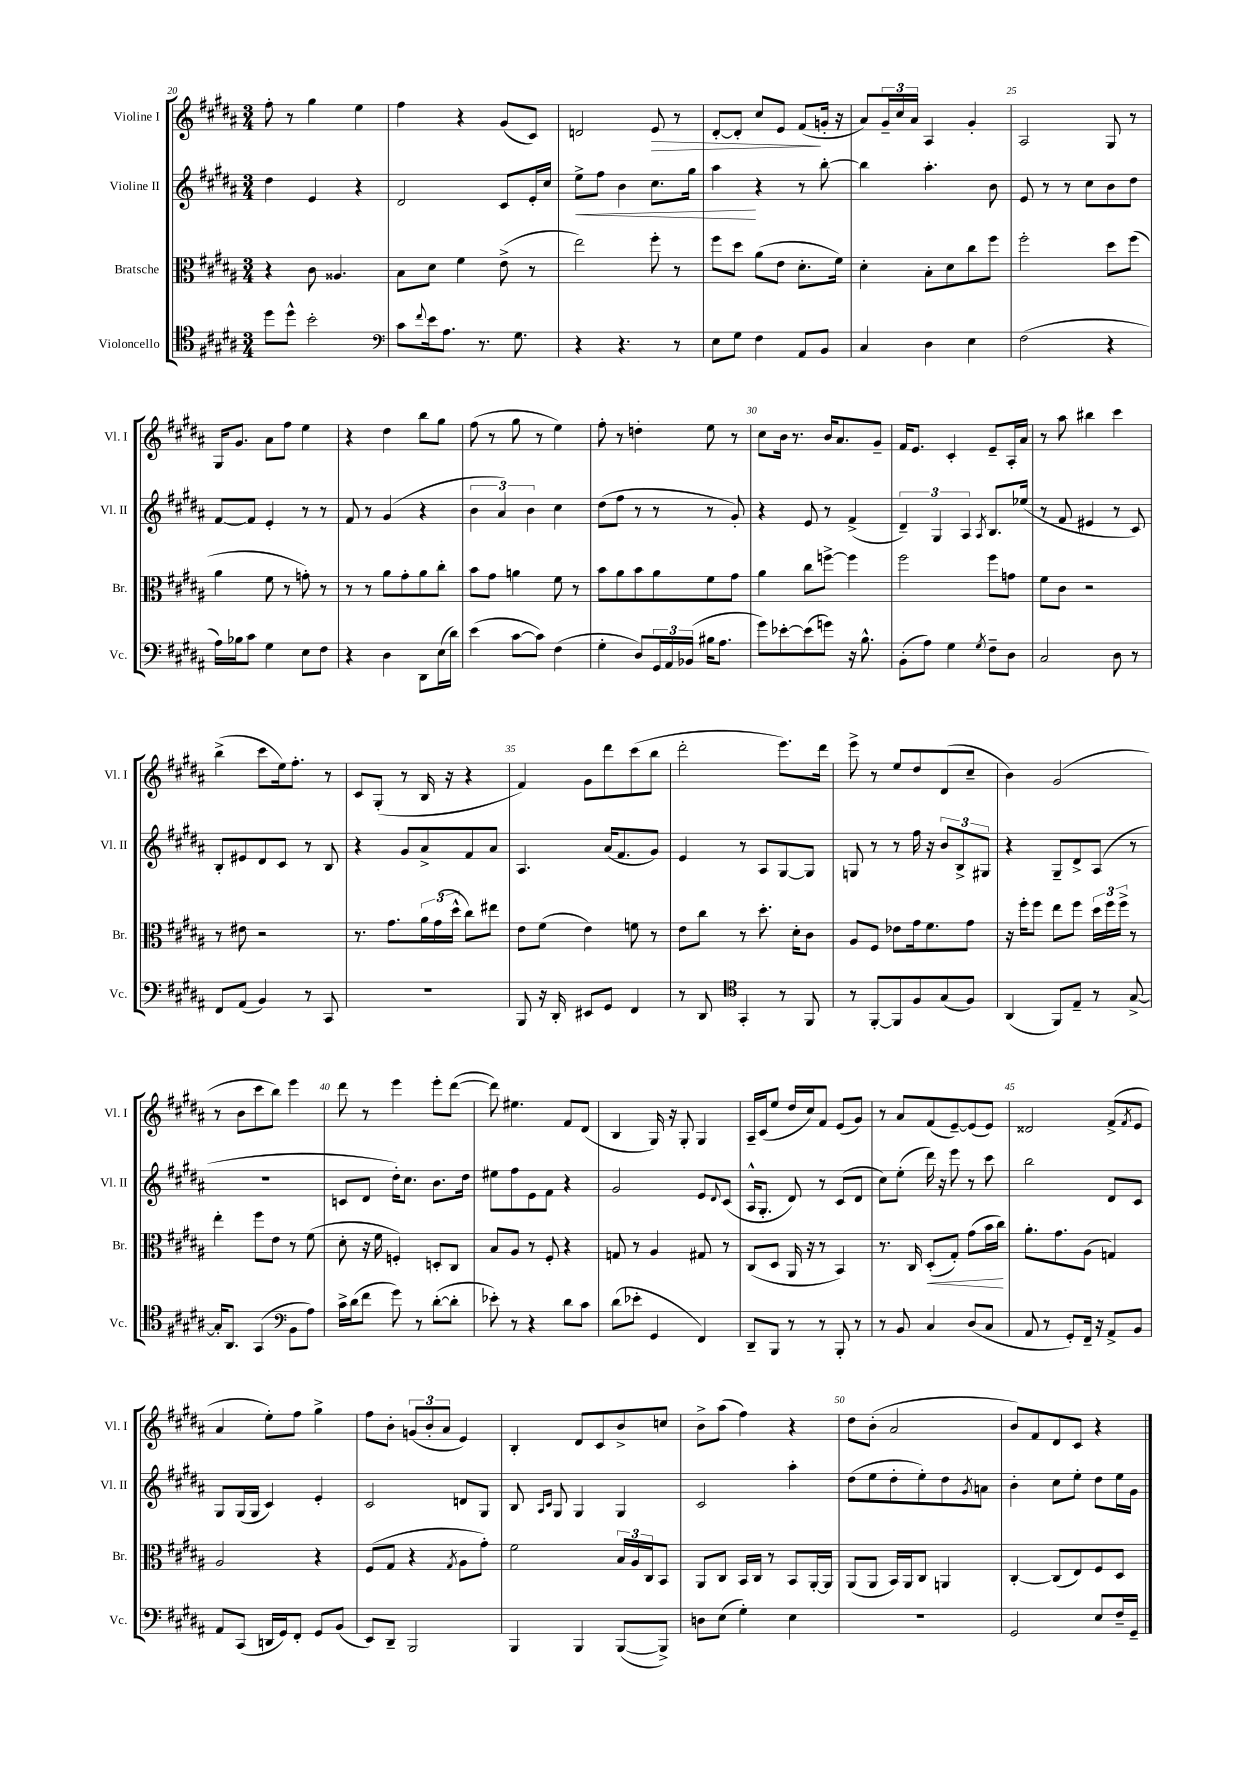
<<
\new StaffGroup <<
\new Staff = "s0" \with { instrumentName = "Violine I" shortInstrumentName = "Vl. I" } {
    \clef treble \key b \major \numericTimeSignature \time 3/4
    fis''8-. r8 gis''4 e''4 |
    fis''4 r4 gis'8( cis'8) |
    d'2 e'8\> r8 |
    dis'8~-. dis'8-. cis''8 e'8 fis'8\!( g'16-. r16 |
    ais'8) \tuplet 3/2 { gis'16-- cis''16 ais'16 } ais4 gis'4-. |
    ais2 gis8 r8 |
    gis16 gis'8. ais'8 fis''8 e''4 |
    r4 dis''4 b''8 gis''8 |
    fis''8( r8 gis''8 r8 e''4) |
    fis''8-. r8 d''4-. e''8 r8 |
    cis''8 b'16 r8. b'16 ais'8. gis'8-- |
    fis'16 e'8. cis'4-. e'8-- ais16-. ais'16 |
    r8 ais''8 bis''4 cis'''4 |
    b''4->( cis'''8 e''16) fis''8.-. r8 |
    cis'8 gis8-.( r8 b16 r16 r4 |
    fis'4) gis'8 dis'''8 cis'''8( b''8 |
    dis'''2-. e'''8.) dis'''16 |
    e'''8-> r8 e''8 dis''8 dis'8( cis''8-- |
    b'4) gis'2( |
    r8 b'8 cis'''8 b''8) e'''4 |
    dis'''8 r8 e'''4 e'''8-. dis'''8~( |
    dis'''8) eis''4. fis'8 dis'8( |
    b4 gis16) r16 gis8-. gis4 |
    ais16-- cis'16( e''8 dis''16 cis''16) fis'8 e'8( gis'8) |
    r8 ais'8 fis'8( e'8~--) e'8( e'8) |
    disis'2 fis'8->( \acciaccatura { fis'8 } e'8 |
    ais'4 e''8-.) fis''8 gis''4-> |
    fis''8 b'8-. \tuplet 3/2 { g'8( b'8-. ais'8 } e'4) |
    b4-. dis'8 cis'8 b'8-> c''8 |
    b'8-> ais''8( fis''4) r4 |
    dis''8 b'8-.( ais'2 |
    b'8) fis'8 dis'8 cis'8 r4 \bar "|." |
}
\new Staff = "s1" \with { instrumentName = "Violine II" shortInstrumentName = "Vl. II" } {
    \clef treble \key b \major \numericTimeSignature \time 3/4
    dis''4 e'4 r4 |
    dis'2 cis'8 e'16-. cis''16 |
    e''8->\< fis''8 b'4 cis''8. gis''16 |
    ais''4\! r4 r8 b''8~-. |
    b''4 ais''4.-. b'8 |
    e'8 r8 r8 cis''8 b'8 dis''8 |
    fis'8~ fis'8 e'4-. r8 r8 |
    fis'8 r8 gis'4( r4 |
    \tuplet 3/2 { b'4 ais'4) b'4 } cis''4 |
    dis''8( fis''8 r8 r8 r8 gis'8-.) |
    r4 e'8 r8 fis'4->( |
    \tuplet 3/2 { dis'4--) gis4 ais4 } \acciaccatura { ais8 } b8. ees''16( |
    r8 fis'8 eis'4 r8 cis'8) |
    b8-. eis'8 dis'8 cis'8 r8 b8 |
    r4 gis'8 ais'8-> fis'8 ais'8 |
    ais4. ais'16( fis'8. gis'8) |
    e'4 r8 ais8 gis8~ gis8 |
    g8 r8 r8 fis''16 r16 \tuplet 3/2 { b'8 b8-> gis8 } |
    r4 gis8-- dis'8-> ais8( r8 |
    R2. |
    c'8 dis'8 dis''16-.) cis''8. b'8. dis''16 |
    eis''8 fis''8 e'8 fis'8 r4 |
    gis'2 e'8 \appoggiatura { dis'8 } cis'8( |
    ais16-^ gis8.-. dis'8) r8 cis'8( dis'8 |
    cis''8) e''8-.( dis'''16) r16 e'''8 r8 cis'''8 |
    b''2 dis'8 cis'8 |
    gis8 gis16( gis16 cis'4) e'4-. |
    cis'2 d'8 gis8 |
    b8 \grace { ais16 cis'16 } gis8 gis4 gis4 |
    cis'2 ais''4-. |
    dis''8( e''8 dis''8-. e''8-.) dis''8 \acciaccatura { gis'8 } a'8 |
    b'4-. cis''8 e''8-. dis''8 e''16 gis'16 \bar "|." |
}
\new Staff = "s2" \with { instrumentName = "Bratsche" shortInstrumentName = "Br." } {
    \clef alto \key b \major \numericTimeSignature \time 3/4
    r4 cis'8 aisis4. |
    b8 dis'8 fis'4 e'8->( r8 |
    e''2) fis''8-. r8 |
    fis''8 dis''8 ais'8( e'8 dis'8.-. fis'16) |
    dis'4-. b8-. dis'8 cis''8 fis''8 |
    fis''2-. dis''8 fis''8( |
    ais'4 fis'8 r8 g'8-.) r8 |
    r8 r8 ais'8 gis'8-. ais'8 cis''8-. |
    b'8 gis'8 a'4 fis'8 r8 |
    b'8 ais'8 b'8 ais'8 fis'8 gis'8 |
    ais'4 cis''8 f''8~-> f''4 |
    fis''2 fis''8 g'8 |
    fis'8 cis'8 r2 |
    r8 eis'8 r2 |
    r8. gis'8. \tuplet 3/2 { ais'16 gis'16( dis''16-^ } cis''8) eis''8 |
    e'8 fis'8( e'4) f'8 r8 |
    e'8 cis''8 r8 dis''8.-. dis'16-. cis'8 |
    ais8 fis8 ees'8 gis'16 fis'8. gis'8 |
    r16 fis''16-. fis''8 e''8 fis''8 \tuplet 3/2 { dis''16 fis''16 fis''16-> } r8 |
    e''4-. fis''8 e'8 r8 fis'8( |
    dis'8-. r16 fis'16 f4-.) d8-. cis8 |
    b8 ais8 r8 fis8-. r4 |
    g8 r8 ais4 gis8 r8 |
    cis8( dis8 ais,16 r16 r8 b,4) |
    r8. cis16 dis8-.\<( gis8-.) gis'8( b'16 cis''16\!) |
    ais'8.-. gis'8. ais8( g4) |
    ais2 r4 |
    fis8( gis8 r4 \acciaccatura { gis8 } ais8 gis'8-.) |
    fis'2 \tuplet 3/2 { b16 ais16 cis16 } b,8 |
    ais,8 cis8 b,16 cis16 r8 b,8 ais,16~-. ais,16 |
    ais,8( ais,8 b,16) ais,16 cis8 a,4 |
    cis4~-. cis8( e8) fis8 dis8 \bar "|." |
}
\new Staff = "s3" \with { instrumentName = "Violoncello" shortInstrumentName = "Vc." } {
    \clef tenor \key b \major \numericTimeSignature \time 3/4
    dis''8 dis''8-^ b'2-. |
    \clef bass cis'8 \appoggiatura { fis'8 } e'16 ais8. r8. gis8. |
    r4 r4. r8 |
    e8 gis8 fis4 ais,8 b,8 |
    cis4 dis4 e4 |
    fis2( r4 |
    ais16) bes16 cis'8 gis4 e8 fis8 |
    r4 dis4 dis,8 e16( dis'16) |
    e'4( cis'8~ cis'8) fis4( |
    gis4-. dis8) \tuplet 3/2 { gis,16 ais,16 bes,16( } bis16 ais8. |
    gis'8) ees'8~-. ees'8( g'8) r16 b8.-^ |
    b,8-.( ais8) gis4 \acciaccatura { gis8 } fis8-- dis8 |
    cis2 dis8 r8 |
    fis,8 ais,8( b,4) r8 cis,8 |
    R2. |
    b,,8 r16 dis,16-. eis,8 gis,8 fis,4 |
    r8 dis,8 \clef tenor gis,4-. r8 fis,8 |
    r8 fis,8~-. fis,8 fis8 gis8( fis8) |
    ais,4( fis,8) e8-- r8 gis8~-> |
    gis16-. ais,8. gis,4( \clef bass b,8 ais8) |
    cis'16-> dis'16( fis'8 gis'8) r8 dis'8~-.( dis'8-. |
    ees'8-.) r8 r4 dis'8 cis'8 |
    dis'8( ees'8-. gis,4 fis,4) |
    dis,8-- b,,8 r8 r8 b,,8-. r8 |
    r8 b,8 cis4 dis8( cis8 |
    ais,8 r8 gis,8-.) fis,16-- r16 ais,8-> b,8 |
    ais,8 cis,8( d,16 gis,16) fis,8-. gis,8 b,8( |
    e,8) dis,8-- b,,2 |
    b,,4 b,,4 b,,8~( b,,8->) |
    d8 e8( gis4-.) e4 |
    R2. |
    gis,2 e8 fis16-- gis,16-- \bar "|." |
}
>>
>>
\layout { \context { \Score currentBarNumber = #20 \override BarNumber.break-visibility = ##(#f #t #t) barNumberVisibility = #(every-nth-bar-number-visible 5) } }
